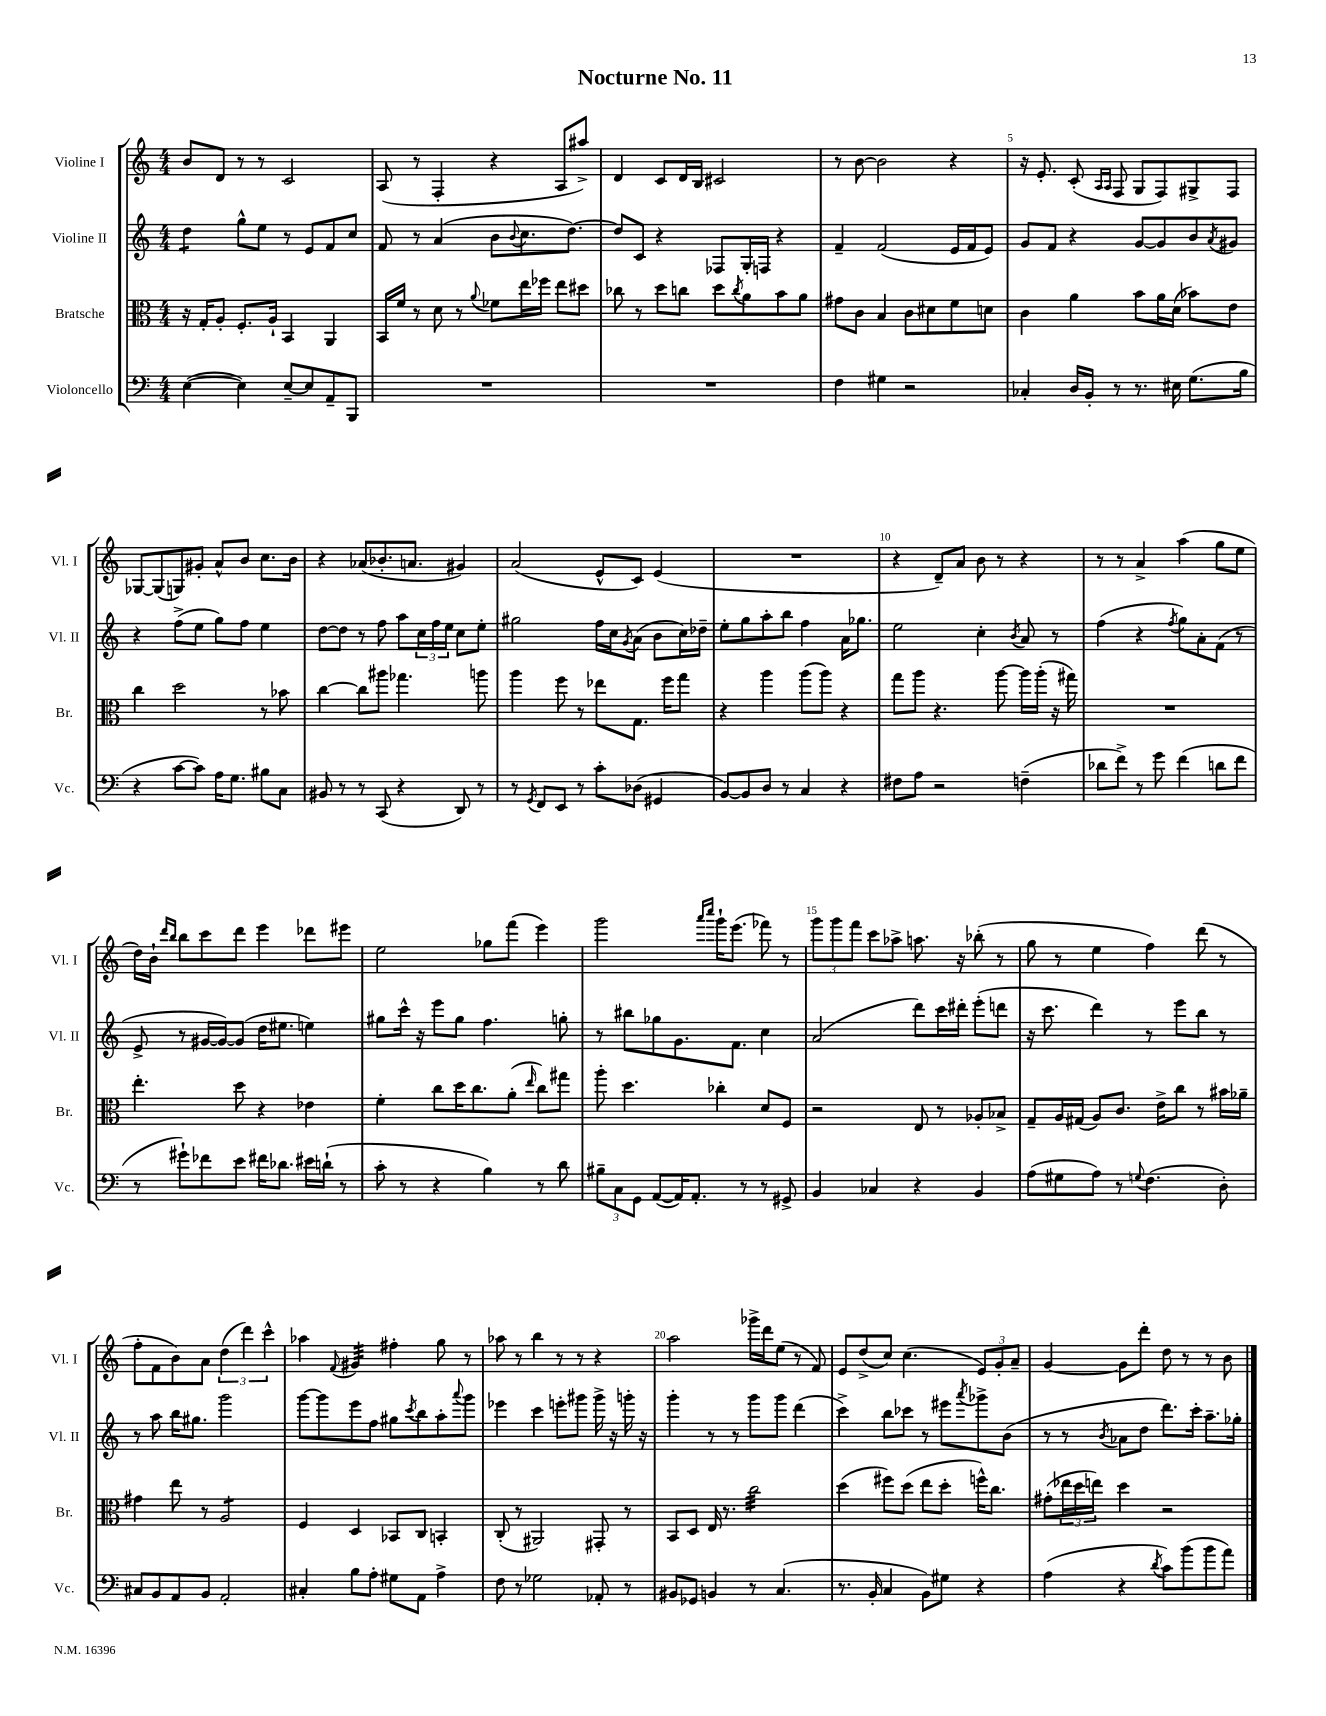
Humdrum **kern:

**kern	**kern	**kern	**kern
*staff4	*staff3	*staff2	*staff1
*clefF4	*clefC3	*clefG2	*clefG2
*k[]	*k[]	*k[]	*k[]
*M4/4	*M4/4	*M4/4	*M4/4
([4E	16r	4dd	8b
.	16G'	.	.
.	8A'	.	8d
4E])	8.F'	8gg^^	8r
.	.	8ee	8r
.	16A`	.	.
[8E~	4BB	8r	2c
8E]	.	8e	.
8AA~	4AA	8f	.
8BBB	.	8cc	.
=	=	=	=
1r	16BB	8f	(8A
.	16f	.	.
.	8r	8r	8r
.	8d	(4a	4F'
.	8r	.	.
.	8qqa	.	.
.	8f-	8b	4r
.	.	8qqb	.
.	16ee	8.cc	.
.	16ff-	.	.
.	8ee	.	8A
.	.	[8.dd)	.
.	8dd#	.	8aa#^)
=	=	=	=
1r	8cc-	8dd]	4d
.	8r	8c	.
.	8dd	4r	8c
.	8cc	.	16d
.	.	.	16B
.	8dd	8F-	2c#
.	8qcc	.	.
.	8a	16G'	.
.	.	16F	.
.	8b	4r	.
.	8a	.	.
=	=	=	=
4F	8g#	4f~	8r
.	8c	.	[8b
4G#	4B	(2f	2b]
2r	8c	.	.
.	8d#	.	.
.	8f	16e	4r
.	.	16f	.
.	8d	8e)	.
=	=	=	=
4C-'	4c	8g	16r
.	.	.	8.e'
.	.	8f	.
16D	4a	4r	(8c'
16BB'	.	.	.
.	.	.	16qqA
.	.	.	16qqA
8r	.	.	8F
8.r	8b	[8g	8G
.	16a	8g]	8F)
16E#	(16d	.	.
(8.G	8b-)	8b	8G#^
.	.	8qa	.
.	8e	8g#	8F
16B	.	.	.
=	=	=	=
4r	4cc	4r	[8G-
.	.	.	(8G-]
[8c	2dd	(8ff^	8G)
8c])	.	8ee	8g#'
16A	.	8gg)	8a^^
8.G	.	.	.
.	.	8ff	8b
8B#	8r	4ee	8.cc
8C	8b-	.	.
.	.	.	16b
=	=	=	=
8BB#	[4cc	[8dd	4r
8r	.	8dd]	.
8r	8cc]	8r	(8a-
(8CC	8aa#	8ff	8.b-'
4r	4.gg-	8aa	.
.	.	.	8.a
.	.	24cc	.
.	.	24ff	.
.	.	24ee	.
8DD)	.	8cc	4g#)
8r	8aa	8ee'	.
=	=	=	=
8r	4aa	2gg#	(2a
8qGG	.	.	.
8FF	.	.	.
8EE	8ff	.	.
8r	8r	.	.
8c'	8ee-	16ff	8e^^
.	.	16cc	.
.	.	8qg	.
(8D-	8.G	(8a	8c)
4GG#	.	8b	(4e
.	16ff	.	.
.	8gg	16cc)	.
.	.	16dd-~	.
=	=	=	=
[8BB)	4r	8ee'	1r
8BB]	.	8gg	.
8D	4aa	8aa'	.
8r	.	8bb	.
4C	(8aa	4ff	.
.	8aa)	.	.
4r	4r	16a	.
.	.	8.gg-	.
=	=	=	=
8F#	8gg	2ee	4r
8A	8aa	.	.
2r	4.r	.	8d~)
.	.	.	8a
.	.	4cc'	8b
.	[8aa	.	8r
.	.	8qb	.
(4F~	16aa]	8a	4r
.	(16aa'	.	.
.	16r	8r	.
.	16gg#)	.	.
=	=	=	=
8d-	1r	(4ff	8r
8f^)	.	.	8r
8r	.	4r	4a^
8g	.	.	.
.	.	8qff	.
(4f	.	8gg)	(4aa
.	.	8a'	.
8d	.	(8f	8gg
8f	.	8r	8ee
=	=	=	=
8r	4.ee'	8e^	16dd)
.	.	.	16b`
.	.	.	16qqddd
.	.	.	16qqbb
8g#`)	.	8r	8bb
8f-	.	[16g#	8ccc
.	.	16g#_)	.
8e	8dd	(8g#]	8ddd
16f#	4r	16dd	4eee
8.d-	.	8.ee#	.
16e#	4e-	4ee)	8ddd-
(16d`	.	.	.
8r	.	.	8eee#
=	=	=	=
8c'	4f'	8gg#	2ee
8r	.	16ccc^^	.
.	.	16r	.
4r	8cc	8eee	.
.	16dd	8gg#	.
.	8.cc	.	.
4B)	.	4.ff	8gg-
.	(8a'	.	(8fff
.	16qqee	.	.
8r	8cc)	.	4eee)
8d	8gg#	8gg'	.
=	=	=	=
12B#~	8aa'	8r	2ggg
12C	.	.	.
.	4.dd	8bb#	.
12GG	.	.	.
([8AA	.	8gg-	.
16AA])	.	8.g	.
8.AA'	.	.	.
.	.	.	16qqaaa
.	.	.	16qqcccc
.	4cc-'	.	16ggg`
.	.	8.f	(8.eee
8r	.	.	.
8r	8d	4cc	8fff-)
8GG#^	8F	.	8r
=	=	=	=
4BB	2r	(2a	12ggg
.	.	.	12ggg
.	.	.	12fff
4C-	.	.	8ccc
.	.	.	8aa-^
4r	8E	8ddd)	8.aa
.	8r	16ccc	.
.	.	16ddd#'	16r
4BB	8A-'	(8eee'	(8bb-'
.	8B-^	8ddd	8r
=	=	=	=
(8A	8G~	16r	8gg
.	.	8.ccc	.
8G#	16A	.	8r
.	(16G#	.	.
8A)	8A)	4ddd)	4ee
8r	8.c	.	.
8qqG	.	.	.
(4.F	.	8r	4ff)
.	16e^	.	.
.	8cc	8eee	.
.	8r	8bb	(8ddd
8D')	16b#	8r	8r
.	16a-~	.	.
=	=	=	=
8C#	4g#	8r	8ff'
8BB	.	8aa	8f
8AA	8ee	16bb	8b)
.	.	8.gg#	.
8BB	8r	.	8a
2AA'	2A	2ggg	(6dd
.	.	.	6ddd)
.	.	.	6ccc^^
=	=	=	=
4C#'	4F	[8ggg	4aa-
.	.	8ggg]	.
.	.	.	8qqf
8B	4D	8eee	4g#
8A'	.	8ff	.
8G#	8BB-	8gg#	4ff#'
.	.	8qccc	.
8AA	8C	8bb	.
4A^	4BB'	8aa'	8gg
.	.	8qqaaa	.
.	.	8ggg	8r
=	=	=	=
8F	(8C'	4eee-	8aa-
8r	8r	.	8r
2G-	2AA#)	4ccc	4bb
.	.	8eee'	8r
.	.	8ggg#	8r
8AA-'	8GG#'	16ggg#^	4r
.	.	16r	.
8r	8r	16ggg'	.
.	.	16r	.
=	=	=	=
8BB#	8BB	4ggg'	2aa
8GG-	8D	.	.
4BB	16E	8r	.
.	8.r	.	.
.	.	8r	.
8r	2cc	8ggg	16ggg-^
.	.	.	16ddd
(4.C	.	8ggg	(8ee
.	.	(4ddd	8r
.	.	.	8f)
=	=	=	=
8.r	(4dd	4ccc^)	8e
.	.	.	(8dd^
16BB'	.	.	.
4C	8ff#)	8bb	8cc)
.	(8dd	8ccc-	(4.cc
8BB)	8ee	8r	.
8G#	8dd'	8eee#	.
.	.	8qaaa	.
4r	16ff^^)	8ggg-^	12e)
.	8.cc	.	.
.	.	.	12g'
.	.	(8b	.
.	.	.	12a~
=	=	=	=
(4A	(8g#'	8r	[4g
.	24ee-	8r	.
.	24dd	.	.
.	24ee)	.	.
.	.	8qb	.
4r	4dd	8a-	8g]
.	.	8dd	8ddd'
8qd	.	.	.
8c)	2r	8.ddd)	8dd
(8b	.	.	8r
.	.	16ccc'	.
8b	.	8.aa~	8r
8a)	.	.	8b
.	.	16gg-'	.
==	==	==	==
*-	*-	*-	*-
